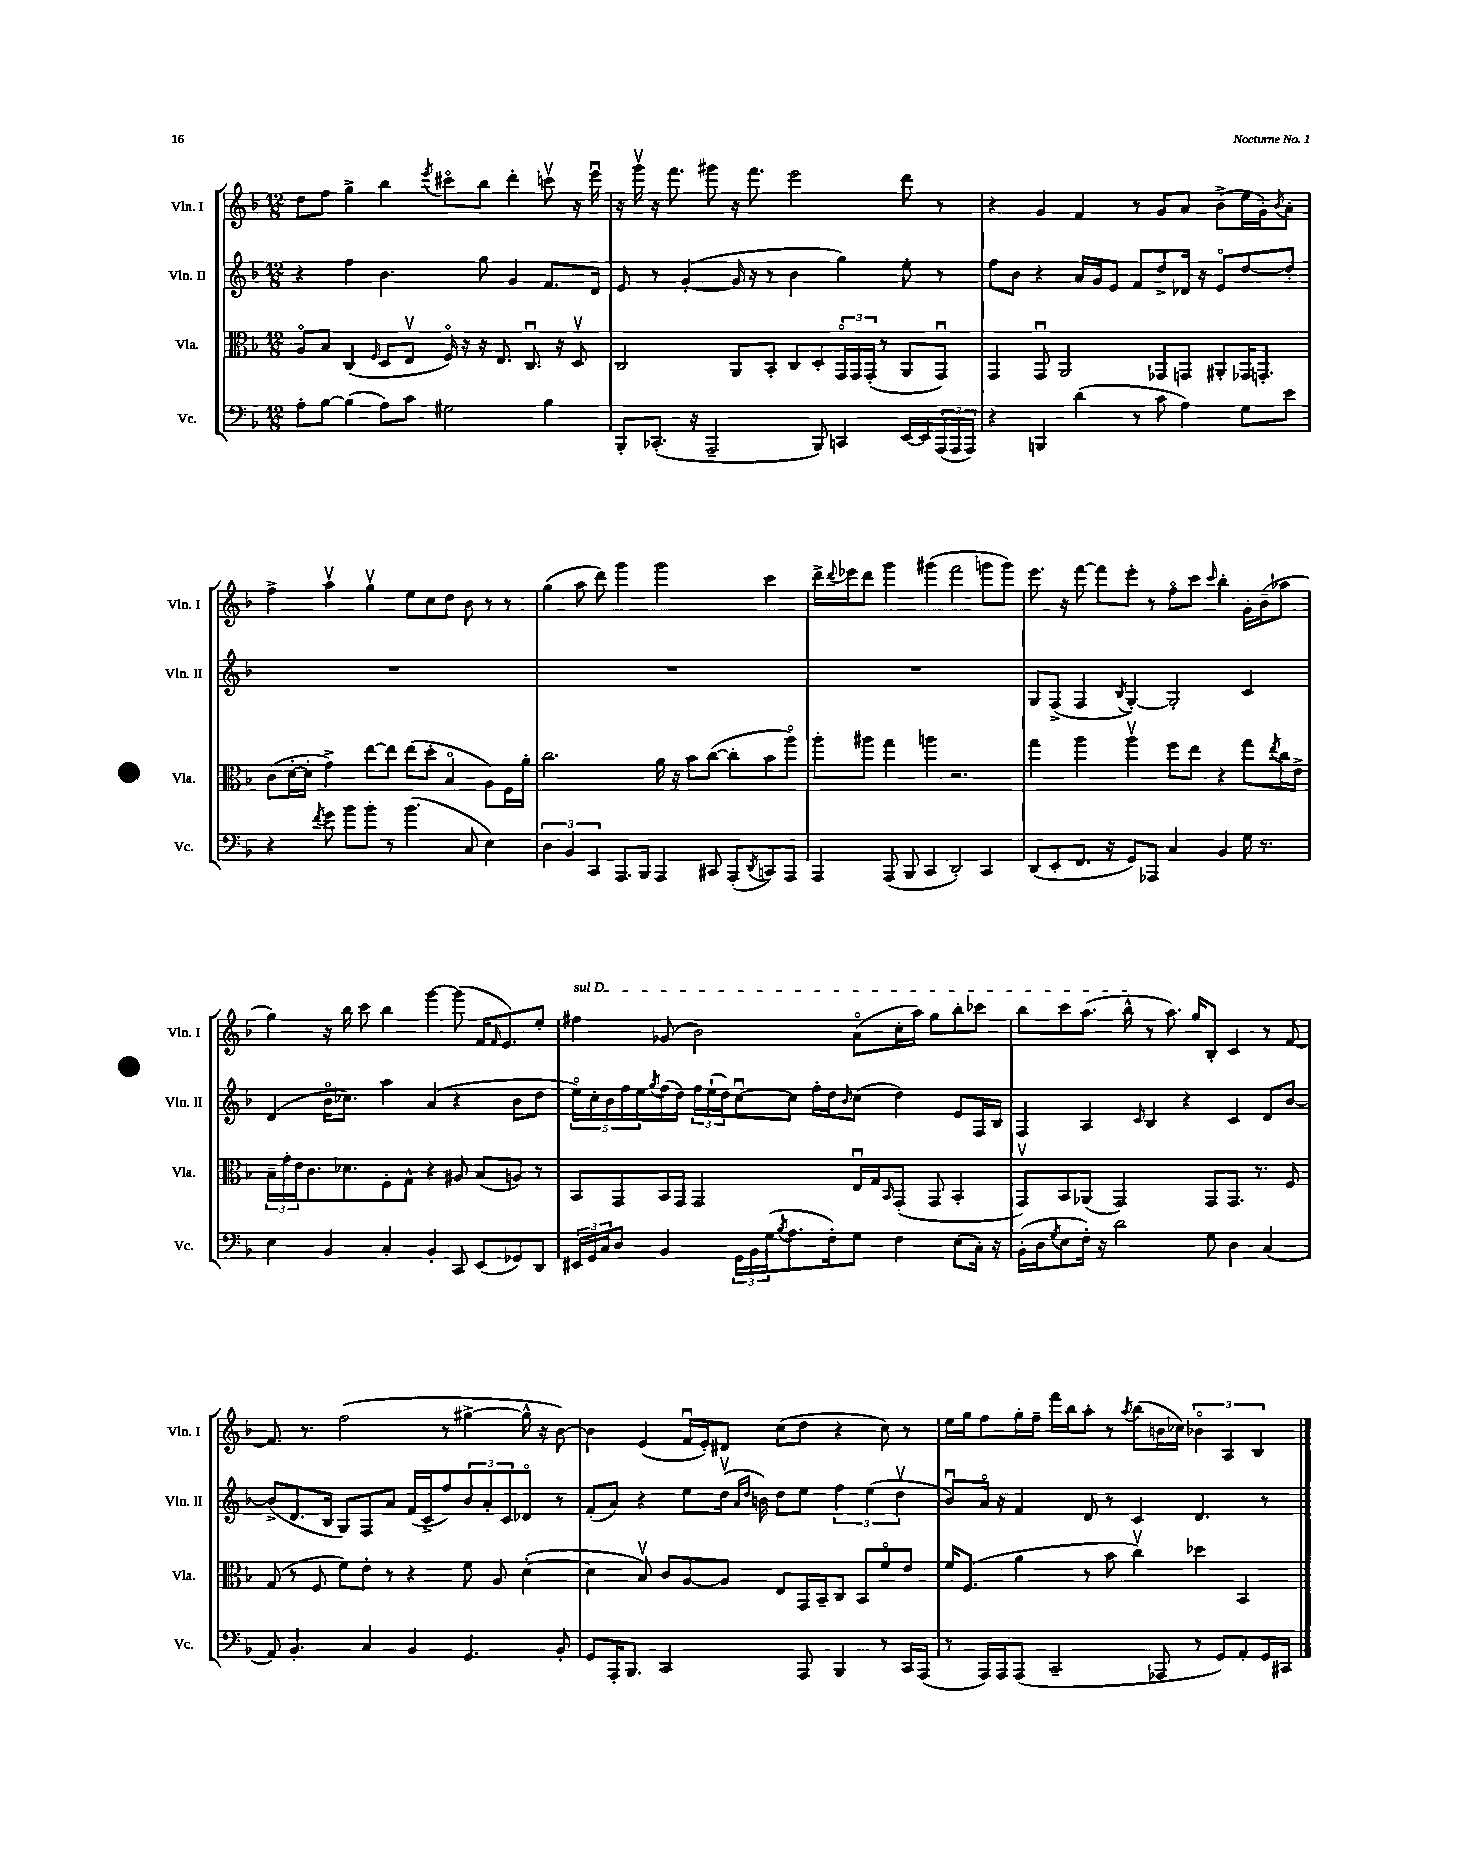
<<
\new StaffGroup <<
\new Staff = "s0" \with { instrumentName = "Vln. I" shortInstrumentName = "Vln. I" } {
    \clef treble \key f \major \numericTimeSignature \time 12/8
    d''8 f''8 g''4-> bes''4 \acciaccatura { e'''8 } cis'''8\flageolet bes''8 d'''4-. c'''8\upbow r16 e'''16\downbow |
    r16 g'''16\upbow r16 f'''8. gis'''8 r16 f'''8. e'''2 d'''8 r8 |
    r4 g'4 f'4 r8 g'8 a'8 bes'8->( e''16 g'16-.) \acciaccatura { bes'8 } a'8-. |
    f''4-> a''4\upbow g''4\upbow e''8 c''8 d''8 bes'8 r8 r8 |
    g''4( a''8 d'''8) g'''4 g'''2 c'''4 |
    d'''16-> \appoggiatura { d'''8 } ees'''16 d'''8 g'''4 gis'''4( f'''2 g'''8 g'''8) |
    e'''8. r16 f'''8~ f'''8 e'''8-. r8 f''8\flageolet c'''8 \grace { c'''16 } bes''4-. g'16-. bes'16--( aes''8 |
    g''4) r16 bes''16 c'''8 bes''4 g'''4~ g'''8( f'16 \grace { f'16 } e'8.) e''8-. |
    \once \override TextSpanner.bound-details.left.text = \markup { \italic "sul D" } fis''4\startTextSpan ges'8( bes'2) a'8\flageolet( c''16-. a''16) g''8 bes''8-. ces'''8 |
    bes''8 c'''8 a''8.( bes''16-^\stopTextSpan r8 a''8.) g''16 bes8-. c'4 r8 f'8~ |
    f'8. r8. f''2( r8 gis''4~-> gis''16-^ r16 bes'8~) |
    bes'4 e'4( f'16\downbow e'16-.) dis'8 c''8( d''8 r4 c''8) r8 |
    e''16 g''16 f''8 g''16-. f''16-- f'''16 bes''16 a''8-. r8 \acciaccatura { a''8 } bes''8( b'16 ces''16) \tuplet 3/2 { bes'4\flageolet a4 bes4 } \bar "|." |
}
\new Staff = "s1" \with { instrumentName = "Vln. II" shortInstrumentName = "Vln. II" } {
    \clef treble \key f \major \numericTimeSignature \time 12/8
    r4 f''4 bes'4. g''8 g'4 f'8. d'16 |
    e'8 r8 g'4~-.( g'16 r16 r8 bes'4 g''4) e''8-. r8 |
    f''8 bes'8 r4 a'16 g'16 e'8 f'8 d''8-> des'16 r16 e'8\flageolet d''8~ d''8-. |
    R1. |
    R1. |
    R1. |
    g8 f8->( f4 \acciaccatura { bes8 } g4~-.) g2-. c'4 |
    d'4( bes'16\flageolet ces''8.) a''4 a'4( r4 bes'8 d''8 |
    \tuplet 5/4 { e''16\flageolet) c''16-. bes'16 f''16 e''16 } \acciaccatura { g''8 } f''16( d''16) \tuplet 3/2 { f''16 e''16-!( d''16) } c''8~\downbow c''8 f''16-. d''16 \grace { bes'16 } c''8( d''4) e'8 f16 bes16 |
    f4 a4 \grace { c'16 } bes4 r4 c'4 d'8 bes'8~ |
    bes'8->( d'8. bes16 g8) f8 a'8 f'16( c'16-> f''8) \tuplet 3/2 { bes'8 a'8-. c'8 } des'8\flageolet r8 |
    f'8-.( a'8) r4 e''8 d''16\upbow( \grace { a'16 d''16 } b'16) d''8 e''8 \tuplet 3/2 { f''4 e''4( d''4\upbow } |
    bes'8\downbow) a'16\flageolet r16 f'4 d'8 r8 c'4 d'4. r8 \bar "|." |
}
\new Staff = "s2" \with { instrumentName = "Vla." shortInstrumentName = "Vla." } {
    \clef alto \key f \major \numericTimeSignature \time 12/8
    a8\flageolet bes8 c4( \grace { f16 } d8 e8\upbow f16\flageolet) r16 r16 e8. c8.\downbow r16 d8\upbow |
    c2 a,8 bes,8-. c8 d8-. \tuplet 3/2 { g,16\flageolet g,16 g,16-.( } r8 a,8 g,8\downbow) |
    g,4 g,8\downbow a,2 ges,8 g,8 ais,8-. ges,16 g,8.-. |
    c'8( d'16~-. d'16-. g'4->) e''8~ e''8 e''8( d''8-. bes4\flageolet a8) f16 a'16-. |
    c''2. a'16 r16 bes'8 c''8~( c''8-. bes'8 a''8\flageolet) |
    a''8-. ais''8 g''4 a''4 r2. |
    g''4 a''4 a''4\upbow f''8 e''8 r4 g''8 \acciaccatura { e''8 } c''16 e'16-> |
    \tuplet 3/2 { bes16-- g'16-. e'16 } c'8. des'8. f8-. g8-^ r4 ais8 bes8( a8) r8 |
    bes,8 g,8 bes,16 g,16 g,2 e16\downbow g16 \grace { bes,16 } g,8-.( g,8 bes,4-. |
    g,8\upbow) bes,8 aes,8( g,2) g,8 g,8. r8. f8 |
    g8( r8 f8 f'8) e'8-. r8 r4 f'8 a8 d'4~-.( |
    d'4 bes8\upbow) c'8 a8~ a8 e8 g,16 bes,16-- c8 bes,8 f'8\flageolet e'8 |
    f'16 f8.( a'4 r8 bes'8 c''4\upbow) des''4 bes,4 \bar "|." |
}
\new Staff = "s3" \with { instrumentName = "Vc." shortInstrumentName = "Vc." } {
    \clef bass \key f \major \numericTimeSignature \time 12/8
    a8-. bes8~ bes4( a8) c'8 gis2 bes4 |
    bes,,8-. ces,8.-.( r16 a,,2-- bes,,8) c,4 e,16~ e,16 \tuplet 3/2 { a,,16( a,,16 a,,16) } |
    r4 b,,4 d'4( r8 c'8 a4) g8 e'8 |
    r4 \acciaccatura { f'8 } g'8 bes'8 bes'8-. r8 bes'4.( c8 e4) |
    \tuplet 3/2 { d4 bes,4 c,4 } a,,8. bes,,16 a,,4 cis,8 a,,8-.( \acciaccatura { d,8 } c,8) a,,8 |
    a,,4 a,,8( bes,,8 c,4 d,2-.) c,4 |
    d,8( e,8-. f,8. r16 g,8) aes,,8 c4 bes,4 g16 r8. |
    e4 bes,4 c4-. bes,4-. c,8 e,8( ges,8) d,8 |
    \tuplet 3/2 { eis,16 g,16 c16 } d8 bes,4 \tuplet 3/2 { g,16 bes,16 g16( } \acciaccatura { bes8 } a8. f16-.) g8 f4 e8( c16-.) r16 |
    bes,16-.( d16 \acciaccatura { g8 } e8 f16-.) r16 d'2 g8 d4 c4( |
    a,8) bes,4.-. c4 bes,4 g,4. bes,8-. |
    g,8 a,,16-. bes,,8. c,2 a,,8 bes,,4 r8 c,16 a,,16( |
    r8 a,,16) a,,16 a,,8( c,2-- aes,,8 r8 g,8) a,8-. g,16 cis,16 \bar "|." |
}
>>
>>
\layout { \context { \Score \remove "Bar_number_engraver" } }
